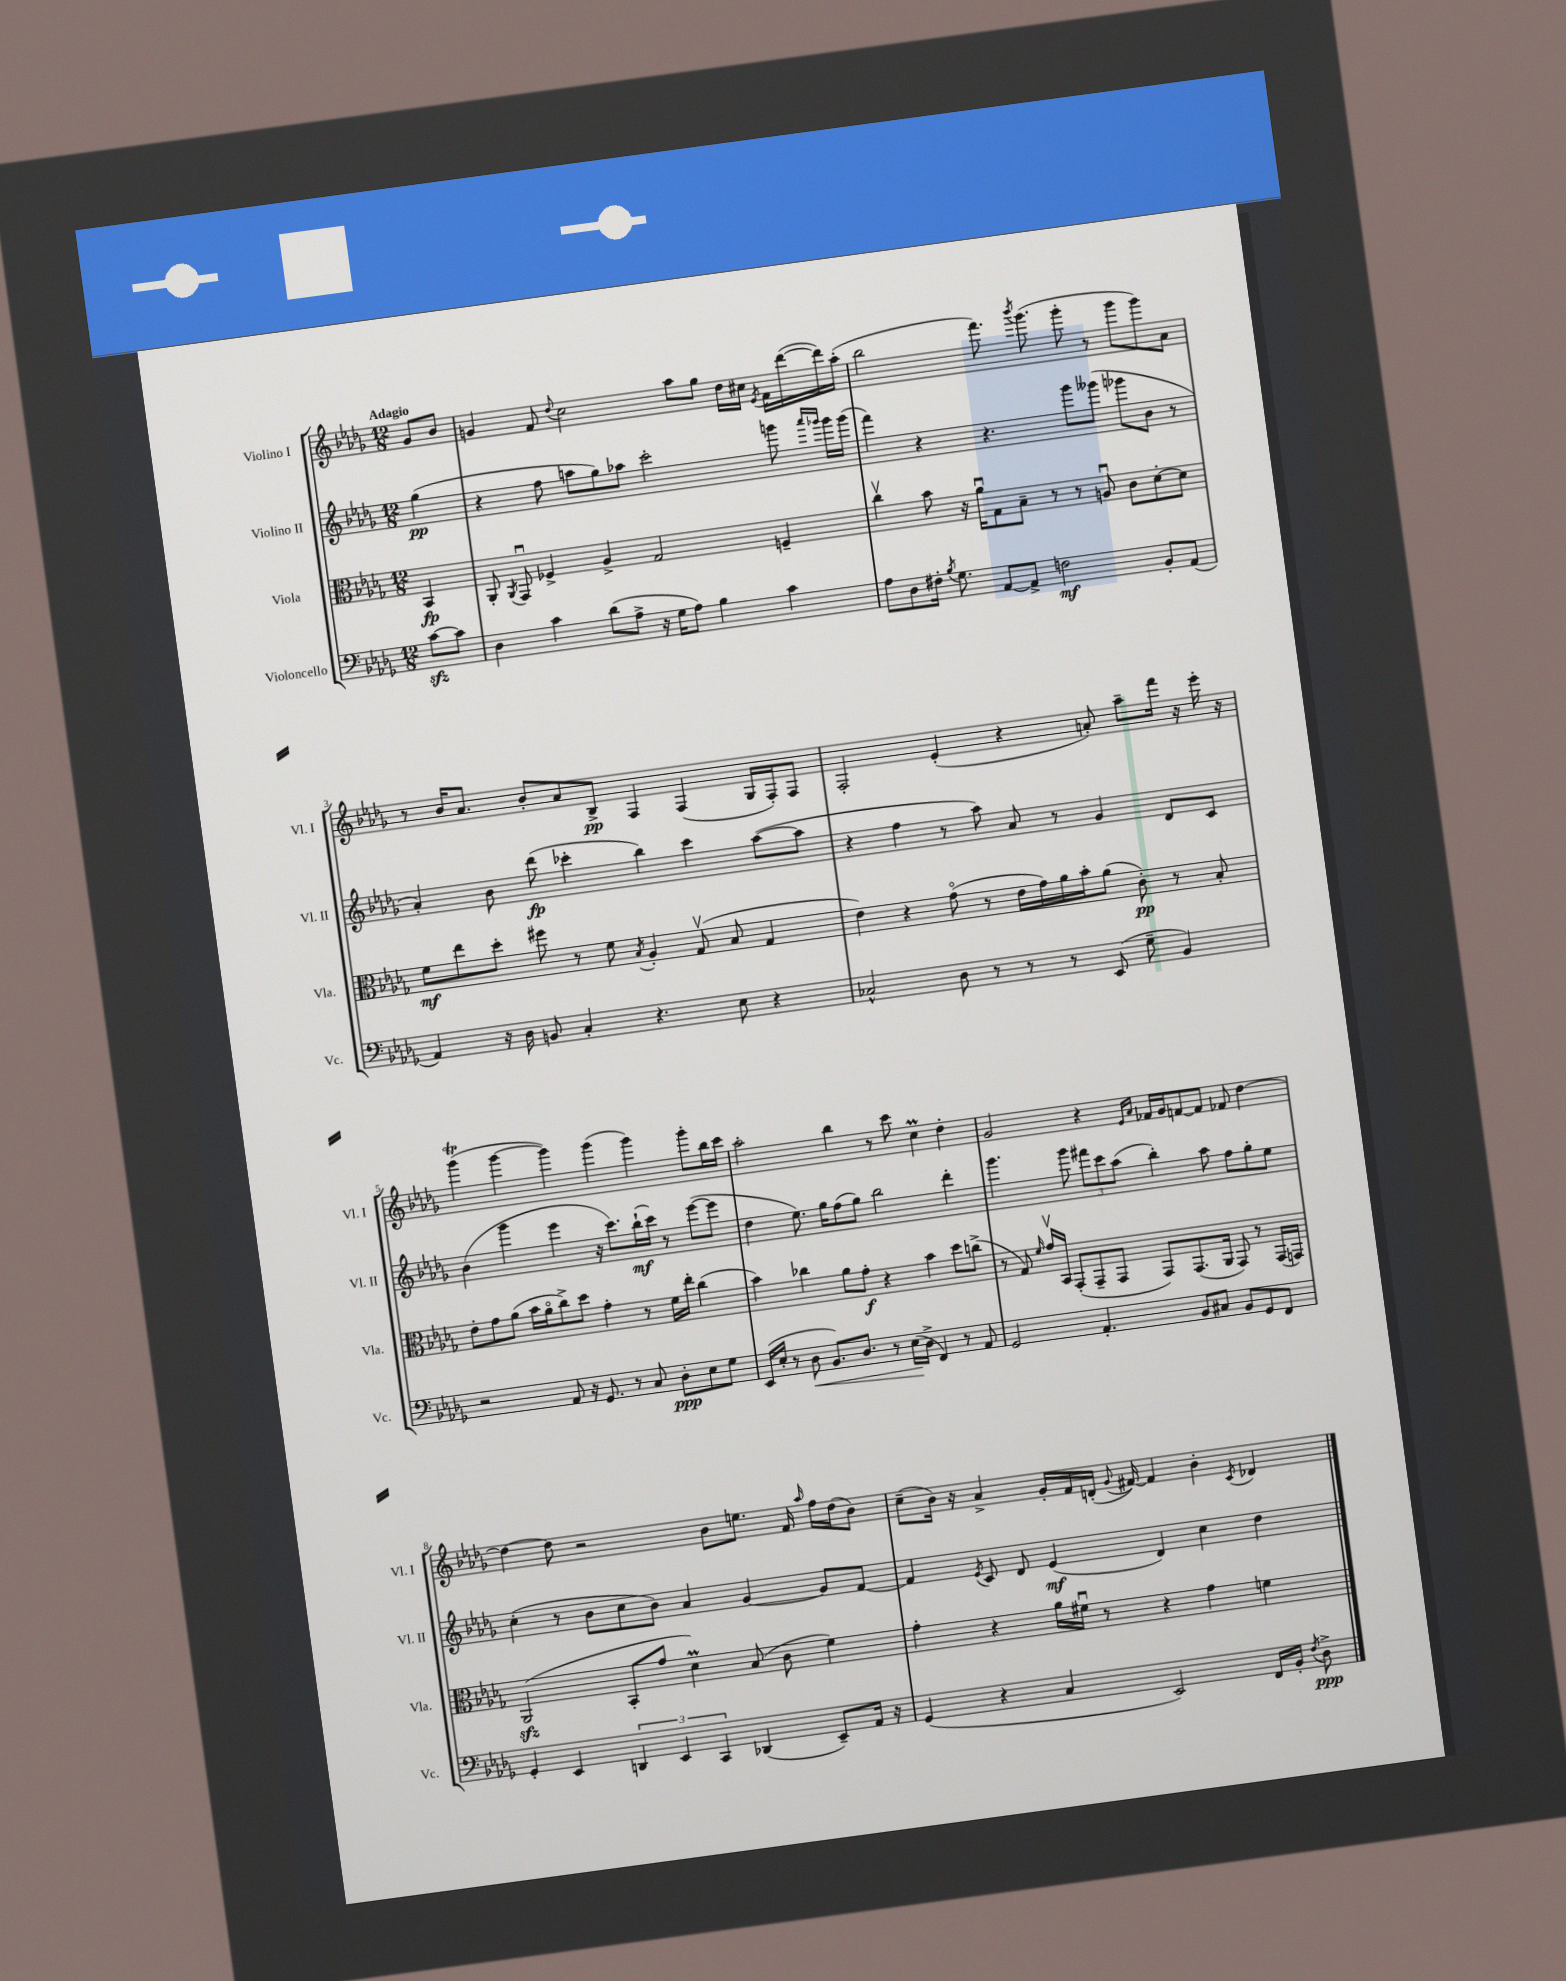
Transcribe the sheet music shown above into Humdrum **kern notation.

**kern	**kern	**kern	**kern
*staff4	*staff3	*staff2	*staff1
*clefF4	*clefC3	*clefG2	*clefG2
*k[b-e-a-d-g-]	*k[b-e-a-d-g-]	*k[b-e-a-d-g-]	*k[b-e-a-d-g-]
*M12/8	*M12/8	*M12/8	*M12/8
[8c\L	4BB-/	(4gg-\	8g-/L
8c\]J	.	.	8b-/J
=	=	=	=
4D-\	8AA-'/	4r	4g/
.	8qAA-/	.	.
.	8GG-u/	.	.
4c\	4F-^/	8ff\	8f/
.	.	.	8qqdd-/
.	.	8aa\L	2cc\
(8d-\L	4A-^/	8gg-\)	.
8A-^\J	.	8aa-\J	.
16r	2G-/	2ccc'\	.
16G-\LK	.	.	.
8A-\J)	.	.	8aa-\L
4B-\	.	.	8gg-\J
.	.	.	16dd-\LL
.	.	.	16cc#\JJ
.	.	.	8qe-/
4c\	4F~/	8ggg\	16f\LL
.	.	.	([16ddd-\
.	.	16qqaaa-/LL	.
.	.	16qqggg-/JJ	.
.	.	16ggg-\LL	16ddd-\])
.	.	(16ggg-\JJ	(16aa-'\JJ
=	=	=	=
8A-\L	4ccv\	4fff\)	2bb-\
8D-\	.	.	.
16F#'\Jk	8b-\	4r	.
8qB-/	.	.	.
8.G-\	.	.	.
.	16r	.	.
.	16a-u\LK	.	.
[8AA-/L	8G-\	4.r	8.fff\)
8AA-^/]J	8B-~\J	.	.
.	.	.	8qbbb-/
.	.	.	(8.ggg-\
2F\	8r	.	.
.	8r	8ggg-\L	8ggg-'\
.	8Au/	(8ggg--\J	8r
.	8c\L	8ggg-\L	8ggg-\L
8BB-'/L	[8d-'\	8b-\J	8ggg-\)
(8AA-/J	8d-\]J	8r	8a-\J
=	=	=	=
4AA-/)	8f\L	4a-'/)	8r
.	8ee-\	.	16b-/LK
.	.	.	8.a-/J
16r	8dd-'\J	8b-\	.
16D-\	.	.	.
8BB/	8ff#\	(8ddd-\	8b-'/L
4C'/	8r	4ccc-'\	8a-/
.	8f\	.	8B-^/J
.	8qB-/	.	.
4.r	4A-'/	4bb-\)	4F/
.	(8G-v/	4ccc-\	(4F/
8E-\	8B-/	.	.
4r	4G-/	([8aa-\L	16G-/LL
.	.	.	16F'/J)
.	.	8aa-\]J	8F/J
=	=	=	=
2C-^^/	4e-\)	4r	2F'/
.	4r	4ff\	.
8D-\	(8g-o\	8r	(4e-'/
8r	8r	8aa-\)	.
8r	16e-\LL	8a-/	4r
.	16g-\)	.	.
8r	16a-\	8r	.
.	16b-'\J	.	.
(8EE-/	(8a-\J	4g-/	8a'/)
8G-~\	8c'\)	.	8aa-~\L
4BB-/)	8r	8d-/L	16fff\Jk
.	.	.	16r
.	8B-'/	8c/J	16eee-'\
.	.	.	16r
=	=	=	=
2r	8e-'\L	(4b-\	(4ggg-\
.	8g-\	.	.
.	(8a-\J	4ggg-\	[4ggg-\
.	16b-\LL	.	.
.	16a-o\J	.	.
8AA-/	8cc^\)	4eee-\	4ggg-\])
16r	8dd-\J	.	.
8.GG-/	.	.	.
.	4g-'\	16r	(4ggg-\
.	.	8.ccc\L)	.
8r	.	.	.
8C/	8r	(16bb-`\L	4ggg-\)
.	.	16ccc\JJ)	.
8D-'\L	16f\LL	8r	.
.	16ee-'\JJ	.	.
8E-\	(4cc\	([8eee-\L	8ggg-'\L
8G-\J	.	8eee-\]J	16bb-\L
.	.	.	16ccc\JJ
=	=	=	=
(16EE-/LL	4b-\)	4dd-\	2aa-'\
16E-'/JJ	.	.	.
8r	.	.	.
8D-\	4cc-\	8.ee-\)	.
8.BB-/L)	.	.	.
.	.	16gg-\LK	.
.	8a-\L	(8ff\	4bb-\
8.D-/J	.	.	.
.	8g-'\J	8gg-\J)	.
8r	4r	2bb-\	8r
(16E-\LL	.	.	8ccc\
16D-^\JJ	.	.	.
4FF/)	4b-\	.	4cc\
8r	8dd-\L	4ddd-'\	4dd-'\
8AA-/	(8cc^\J	.	.
=	=	=	=
2GG-/	8r	4.ggg-\	2g-/
.	8G-/)	.	.
.	16qqf/	.	.
.	16g-v/LL	.	.
.	16BB-/JJ	.	.
.	(8GG-'/L	8ggg-\	.
4.AA-'/	8GG-~/	12fff#\L	4r
.	.	12ccc\	.
.	8GG-/J	.	.
.	.	(12aa-\J	.
.	.	.	16qqe-/LL
.	.	.	16qqa-/JJ
.	8GG-/L)	4bb-'\)	16f-/LL
.	.	.	16g-/J
8BB-/L	(8.GG-/	.	[8f/
8C#/J	.	8aa-\	8f/]J
.	16AA-/Jk	.	.
8BB-/L	8GG-/)	8ff\L	8f-/
8GG-/	8r	8gg-'\	[4dd-\
8FF/J	(16GG-/LL	8ee-\J	.
.	16GG/JJ)	.	.
=	=	=	=
4GG-'/	(2AA-/	(4cc'\	4dd-\_
4EE-/	.	8r	8dd-\]
.	.	8b-\L	2r
6DD/	8BB-'/L	8cc\	.
.	8g-/J	8b-\J)	.
6EE-/	.	.	.
.	4d-\)	4a-/	.
6CC/	.	.	.
.	.	.	8b-\L
(4DD-/	(8B-/	[4g-/	8.ee\J
.	8c\	.	.
.	.	.	16f/
.	.	.	16qqaa-/
8EE-~/L)	4f\)	8g-/]L	16ff\LL
.	.	.	(16dd-\J
16AA-/Jk	.	[8f/J	8b-\J)
16r	.	.	.
=	=	=	=
(4GG-/	4g-'\	4f/]	(8cc~\L
.	.	.	16b-\Jk)
.	.	.	16r
.	.	8qe-/	.
4r	4r	8c/	4a-^/
.	.	8d-/	.
4C/	16a-\LL	(4e-/	16g-'/LL
.	16f#u\JJ	.	16f/
.	8r	.	(16d'/JJ
.	.	.	8qqg-/
.	.	.	[16f#/)
2EE-/)	4r	4d-/)	4f#/]
.	4g-\	4cc\	4b-'\
.	.	.	8qc/
16FF/LL	4f\	4dd-\	4d-/
16BB-'/JJ	.	.	.
8qF/	.	.	.
8D-^\	.	.	.
==	==	==	==
*-	*-	*-	*-
